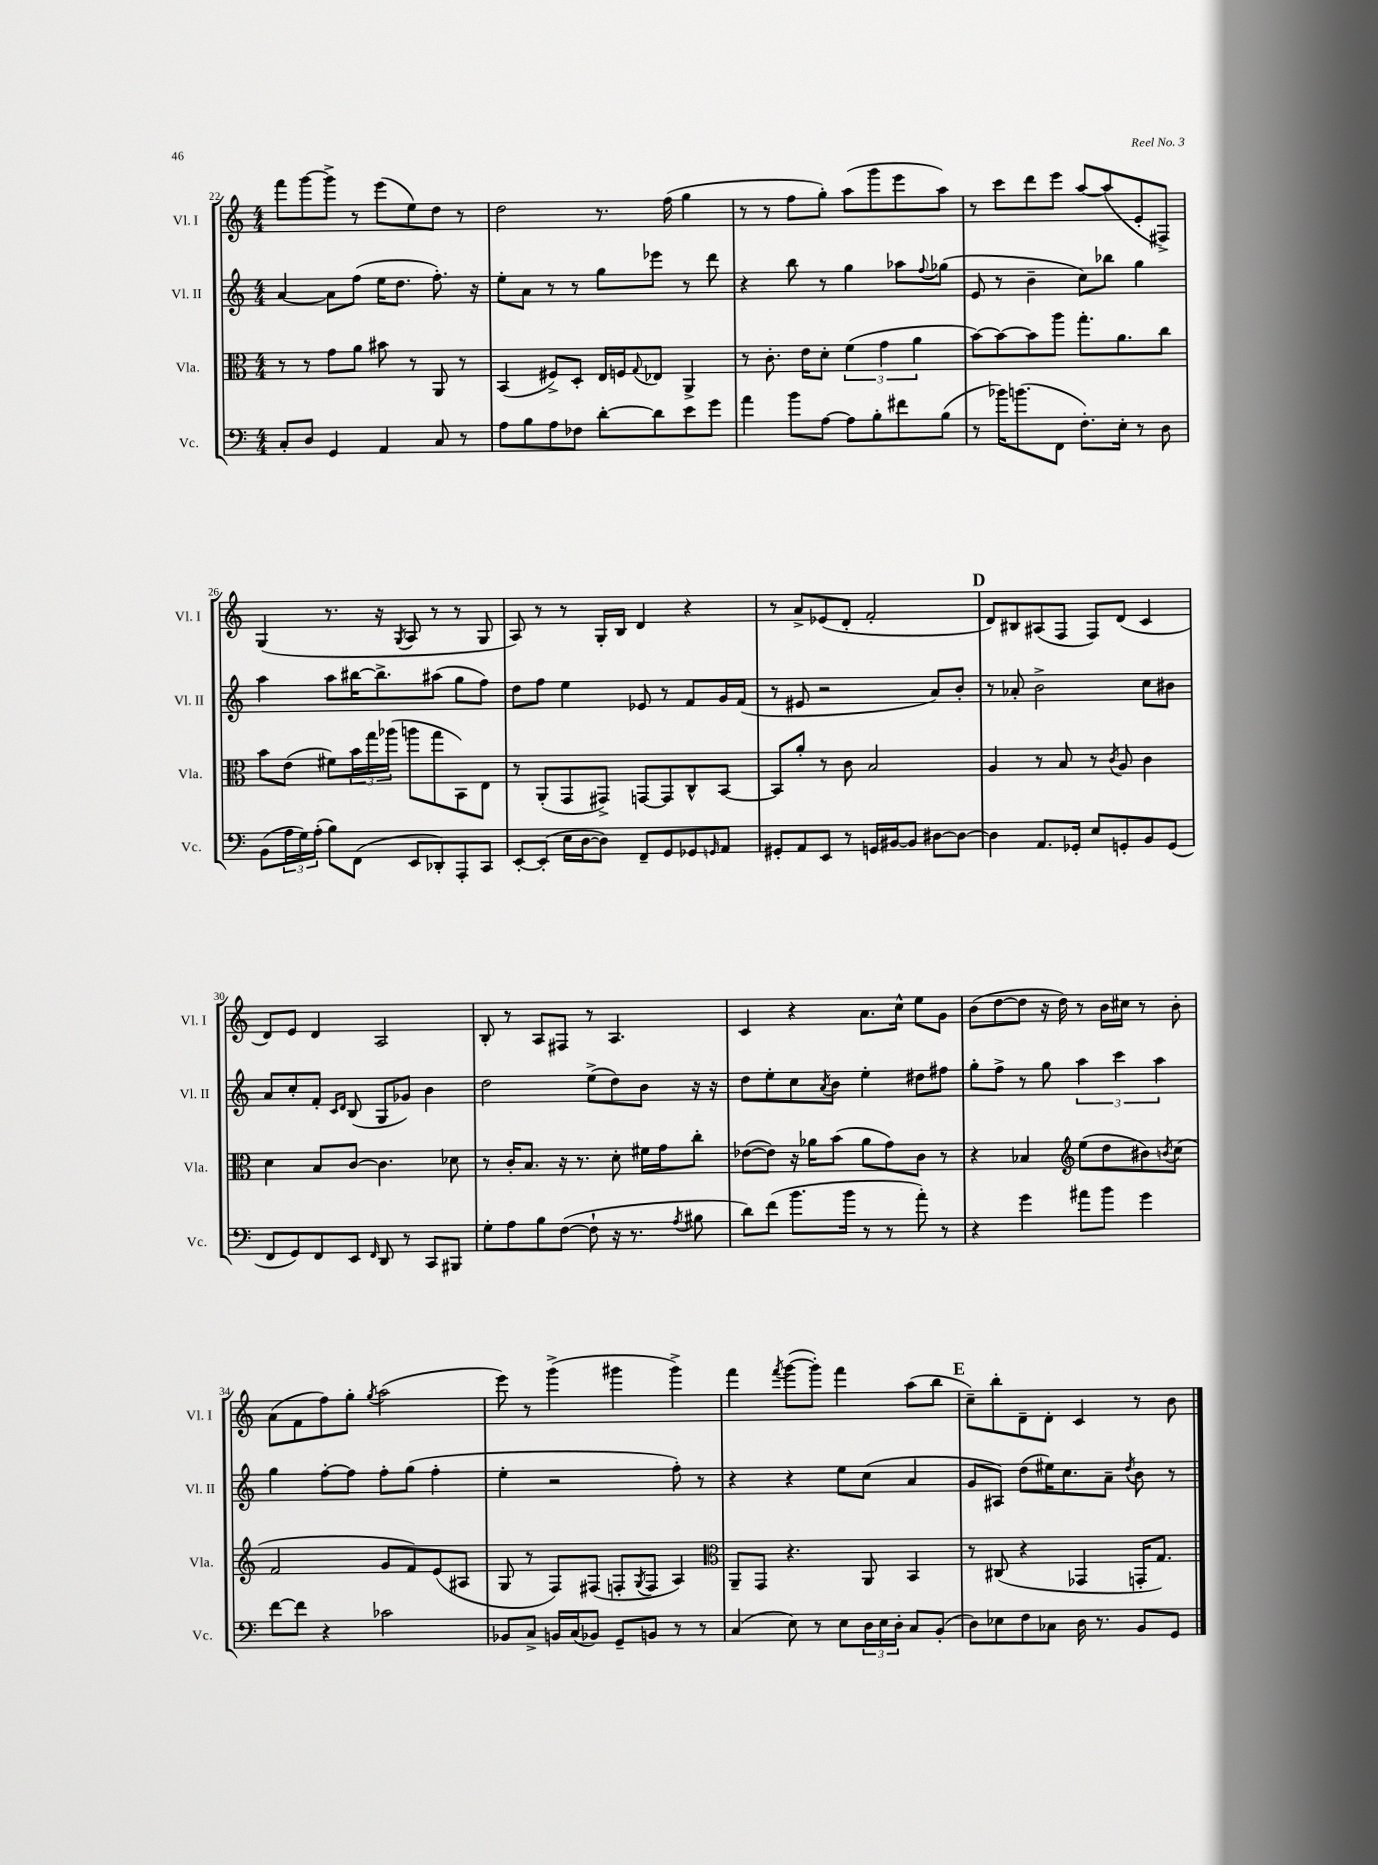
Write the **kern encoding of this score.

**kern	**kern	**kern	**kern
*staff4	*staff3	*staff2	*staff1
*clefF4	*clefC3	*clefG2	*clefG2
*k[]	*k[]	*k[]	*k[]
*M4/4	*M4/4	*M4/4	*M4/4
8C'	8r	[4a	8fff
8D	8r	.	[8ggg
4GG	8g	8a]	8ggg^]
.	8a	(8ff	8r
4AA	8b#	16ee	(8eee
.	.	8.dd	.
.	8r	.	8ee)
8C	8AA	8.ff')	8dd
8r	8r	.	8r
.	.	16r	.
=	=	=	=
8A	(4BB	8ee'	2dd
8B	.	8a	.
8A	8F#^)	8r	.
8F-	8D'	8r	.
[8d'	16E	8gg	8.r
.	16F	.	.
.	8qqG	.	.
8d]	8E-	8eee-	.
.	.	.	(16ff
8e	4AA^	8r	4gg
8g	.	8ddd	.
=	=	=	=
4a	8r	4r	8r
.	8.c'	.	8r
8b	.	8bb	8ff
.	16e	.	.
[8A	8d'	8r	8gg')
8A]	(6f	4gg	(8aa
8B'	.	.	8ggg
.	6g	.	.
8f#	.	8aa-	8eee
.	6a	.	.
.	.	8qqff	.
(8B	.	(8gg-	8aa)
=	=	=	=
8r	[8b)	8e	8r
16b-)	8b_	8r	8ccc
(8.b	.	.	.
.	8b]	4b~	8ddd
8FF	8aa	.	8eee
8.F')	8.gg'	8cc)	[8aa
.	.	8bb-	(8aa]
16E'	8.a	.	.
8r	.	4gg	8e'
8D	8cc	.	8F#^)
=	=	=	=
(8BB	8b	4aa	(4G
24A	(8e	.	.
24G)	.	.	.
(24A'	.	.	.
8B)	8f#)	8aa	8.r
(8FF	24b	[16bb#	.
.	24gg	.	.
.	.	8.bb#^]	16r
.	(24aa-	.	.
.	.	.	8qG
8EE	8aa	.	8A
8DD-')	8gg	(8aa#	8r
8AAA'	8BB)	8gg	8r
8CC	8E	8ff)	8G
=	=	=	=
[8EE'	8r	8dd	8A)
(8EE']	(8AA'	8ff	8r
16E	8GG	4ee	8r
[16D	.	.	.
8D])	8GG#^)	.	16G'
.	.	.	16B
8FF~	[8GG	8e-	4d
8GG	8GG]	8r	.
8GG-	8C^^	8f	4r
16qqGG	.	.	.
8AA	[8BB	16g	.
.	.	(16f	.
=	=	=	=
8GG#'	8BB]	8r	8r
8AA	8a'	8e#	8a^
8EE	8r	2r	(8e-
8r	8c	.	8d'
16GG	2B	.	2f'
[16BB#	.	.	.
8BB#]	.	.	.
[8D#	.	8a)	.
8D#_	.	8b'	.
=	=	=	=
4D#]	4A	8r	8d)
.	.	8a-'	8B#
8.AA	8r	2b^	(8A#
.	8B	.	8F
16GG-'	.	.	.
8E	8r	.	8F)
.	8qc	.	.
8GG'	8A	.	(8d
8BB	4c	8cc	4c
(8GG	.	8b#	.
=	=	=	=
8FF	4d	8a	8d)
8GG)	.	8cc'	8e
8FF	8B	8f'	4d
.	.	16qqc	.
.	.	16qqd	.
8EE	[8c	(8B	.
16qqFF	.	.	.
8DD	4.c]	8G	2A
8r	.	8g-)	.
8CC	.	4b	.
8BBB#	8d-	.	.
=	=	=	=
8G'	8r	2dd	8B'
8A	16c'	.	8r
.	8.B	.	.
8B	.	.	8A
([8F	16r	.	8F#
.	8.r	.	.
8F`]	.	(8ee^	8r
16r	8d'	8dd)	4.A
8.r	.	.	.
.	16f#	8b	.
.	16g	.	.
8qA	.	.	.
8B#	8cc'	16r	.
.	.	16r	.
=	=	=	=
8d)	([8e-	8dd	4c
(8f	8e-])	8ee'	.
8.b	16r	8cc	4r
.	16a-	.	.
.	.	8qa	.
.	(8b	8b	.
16b	.	.	.
8r	8a-	4ee'	8.a
8r	8g)	.	.
.	.	.	16cc^^
8a')	8c	8dd#	8ee
8r	8r	8ff#	8g
=	=	=	=
4r	4r	8gg'	(8b
.	.	8ff^	[8dd
4g	4B-	8r	8dd]
.	.	8gg	16r
.	.	.	16dd)
*	*clefG2	*	*
8a#	(8ee	6aa	8r
8b	8dd	.	16b
.	.	6ccc	.
.	.	.	16cc#
4g	8b#)	.	8r
.	.	6aa	.
.	8qb	.	.
.	(8cc	.	8b'
=	=	=	=
[8f	2f	4gg	(8a
8f]	.	.	8f
4r	.	[8ff'	8ff)
.	.	8ff]	8gg'
.	.	.	8qgg
2c-	8g	8ff'	(2aa
.	8f)	(8gg	.
.	(8e	4ff'	.
.	8A#	.	.
=	=	=	=
8BB-	8G	4ee'	8eee)
8C^	8r	.	8r
16BB	8F)	2r	(4ggg^
(16C	.	.	.
8BB-)	(8F#	.	.
8GG~	8F'	.	4ggg#
.	8qG	.	.
8BB	8F	.	.
8r	4A)	8ff')	4ggg#^)
8r	.	8r	.
=	=	=	=
*	*clefC3	*	*
(4C	8AA~	4r	4fff
.	8GG	.	.
.	.	.	8qfff
8E)	4.r	4r	([8ggg
8r	.	.	8ggg'])
8E	.	8ee	4fff
24D	8AA	(8cc	.
24E	.	.	.
24D'	.	.	.
8C	4BB	4a	(8aa
(8BB'	.	.	8bb
=	=	=	=
8D)	8r	8g	8cc~)
8E-	(8C#	8A#)	8bb'
8F	4r	(8dd	8d~
8C-	.	16ee#)	8d'
.	.	8.cc	.
16D	4GG-	.	4c
8.r	.	.	.
.	.	8a~	.
.	.	8qdd	.
8BB	16GG'	8b	8r
.	8.G)	.	.
8GG	.	8r	8b
==	==	==	==
*-	*-	*-	*-
